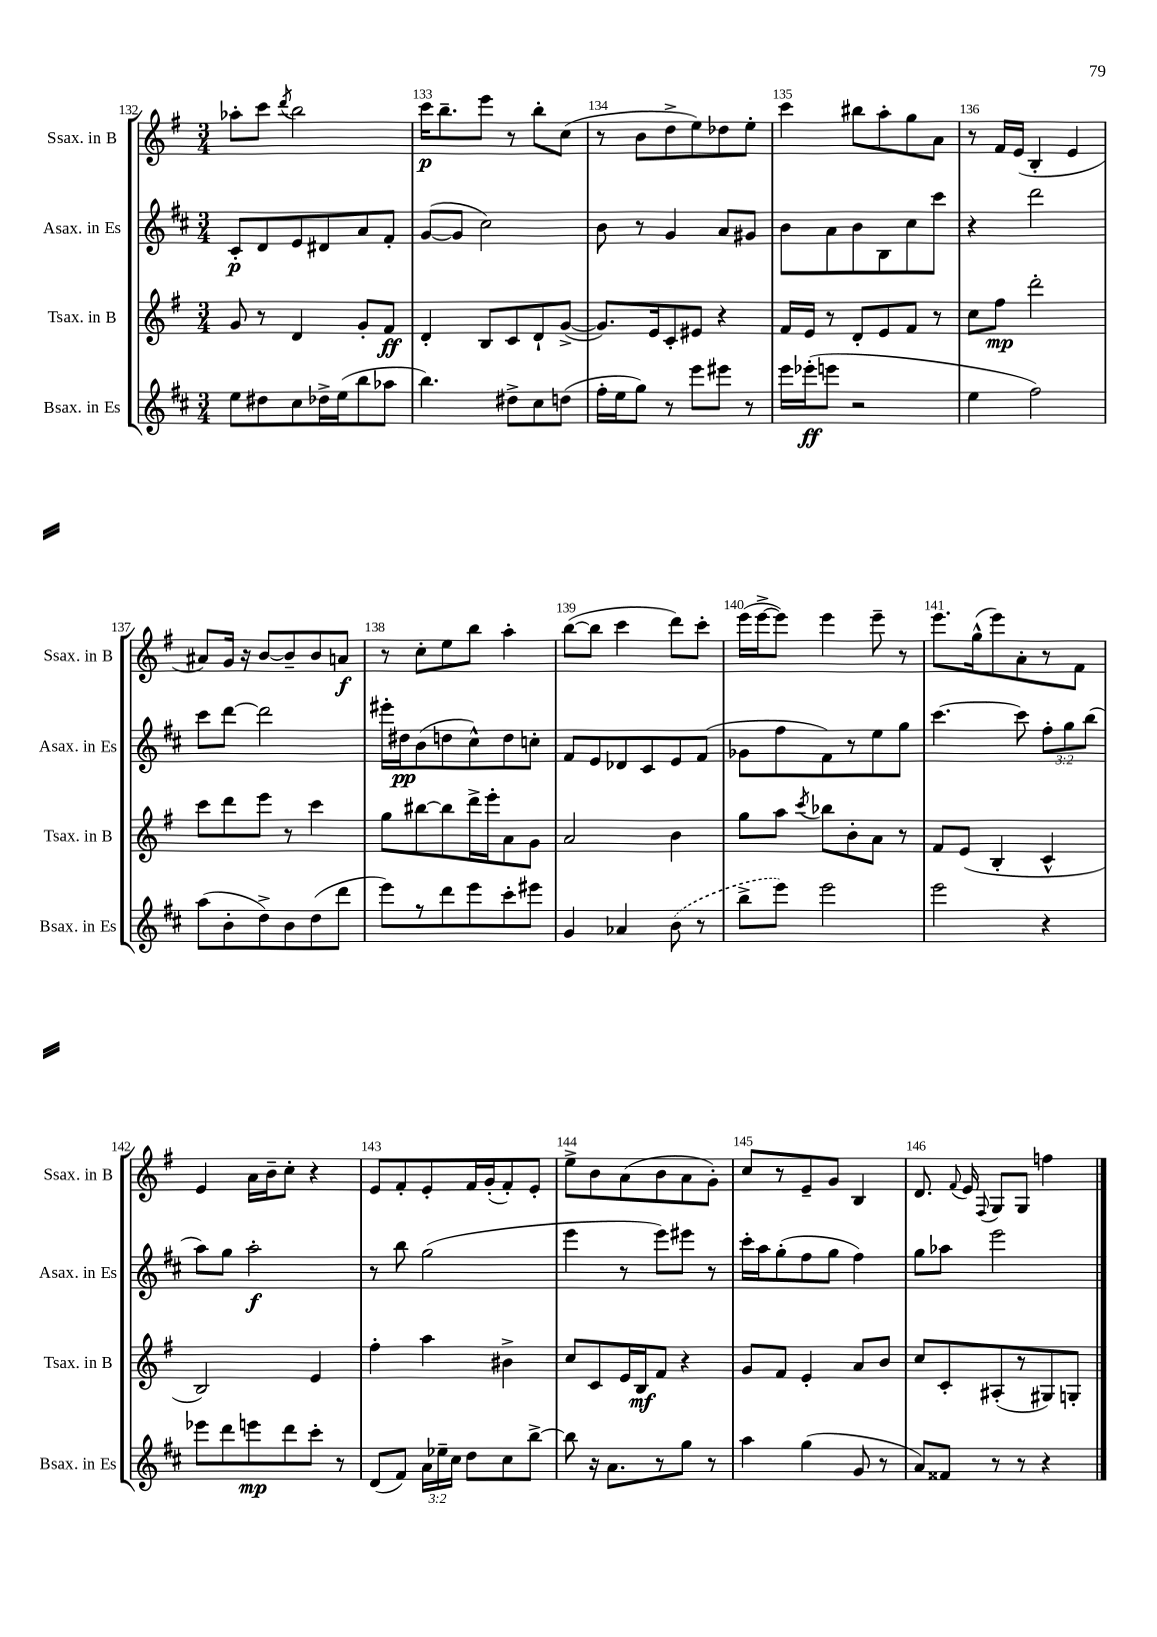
<<
\new StaffGroup <<
\new Staff = "s0" \with { instrumentName = "Ssax. in B" shortInstrumentName = "Ssax. in B" } {
    \clef treble \key g \major \numericTimeSignature \time 3/4
    \autoBeamOff aes''8[-. c'''8] \acciaccatura { d'''8 } b''2 |
    c'''16[\p b''8.-- e'''8] r8 b''8[-. c''8]( |
    r8 b'8[ d''8-> e''8) des''8 e''8]-. |
    c'''4 bis''8[ a''8-. g''8 a'8] |
    r8 fis'16[ e'16]( b4-. e'4 |
    ais'8[) g'16] r16 b'8[~ b'8-- b'8 a'8]\f |
    r8 c''8[-. e''8 b''8] a''4-. |
    b''8[~( b''8] c'''4 d'''8[) c'''8]-. |
    e'''16[( e'''16~-> e'''8]) e'''4 e'''8-- r8 |
    e'''8.[ g''16-^( e'''8) a'8-. r8 fis'8] |
    e'4 a'16[ b'16-- c''8]-. r4 |
    e'8[ fis'8-. e'8-. fis'16 g'16-.( fis'8-.) e'8]-. |
    e''8[-> b'8 a'8( b'8 a'8 g'8]-.) |
    c''8[ r8 e'8-- g'8] b4 |
    d'8. \appoggiatura { fis'8 } e'16 \appoggiatura { fis8 } g8[ g8] f''4 \bar "|." |
}
\new Staff = "s1" \with { instrumentName = "Asax. in Es" shortInstrumentName = "Asax. in Es" } {
    \clef treble \key d \major \numericTimeSignature \time 3/4 \override Staff.TupletNumber.text = #tuplet-number::calc-fraction-text
    \autoBeamOff cis'8[-.\p d'8 e'8 dis'8 a'8 fis'8]-. |
    g'8[~( g'8] cis''2) |
    b'8 r8 g'4 a'8[ gis'8] |
    b'8[ a'8 b'8 b8 cis''8 cis'''8] |
    r4 d'''2 |
    cis'''8[ d'''8]~ d'''2 |
    eis'''16[-. dis''16\pp b'8( d''8 cis''8-^) d''8 c''8]-. |
    fis'8[ e'8 des'8 cis'8 e'8 fis'8]( |
    ges'8[ fis''8 fis'8) r8 e''8 g''8] |
    cis'''4.~ cis'''8 \tuplet 3/2 { fis''8[-. g''8 b''8]( } |
    a''8[) g''8] a''2-.\f |
    r8 b''8 g''2( |
    e'''4 r8 e'''8[) eis'''8] r8 |
    cis'''16[-. a''16 g''8-.( fis''8 g''8] fis''4) |
    g''8[ aes''8] e'''2 \bar "|." |
}
\new Staff = "s2" \with { instrumentName = "Tsax. in B" shortInstrumentName = "Tsax. in B" } {
    \clef treble \key g \major \numericTimeSignature \time 3/4
    \autoBeamOff g'8 r8 d'4 g'8[-. fis'8]\ff |
    d'4-. b8[ c'8 d'8-! g'8]~->( |
    g'8.[) e'16 c'8-. eis'8] r4 |
    fis'16[ e'16] r8 d'8[-. e'8 fis'8] r8 |
    c''8[ fis''8]\mp d'''2-. |
    c'''8[ d'''8 e'''8] r8 c'''4 |
    g''8[ bis''8~ bis''8 d'''16-> e'''16-. a'8 g'8] |
    a'2 b'4 |
    g''8[ a''8] \acciaccatura { c'''8 } bes''8[ b'8-. a'8] r8 |
    fis'8[ e'8]( b4-. c'4-^ |
    b2) e'4 |
    fis''4-. a''4 bis'4-> |
    c''8[ c'8 e'16 b16\mf fis'8] r4 |
    g'8[ fis'8] e'4-. a'8[ b'8] |
    c''8[ c'8-. ais8-.( r8 gis8) g8]-. \bar "|." |
}
\new Staff = "s3" \with { instrumentName = "Bsax. in Es" shortInstrumentName = "Bsax. in Es" } {
    \clef treble \key d \major \numericTimeSignature \time 3/4 \override Staff.TupletNumber.text = #tuplet-number::calc-fraction-text
    \autoBeamOff e''8[ dis''8 cis''8 des''16-> e''16( b''8 aes''8] |
    b''4.) dis''8[-> cis''8 d''8]( |
    fis''16[-. e''16 g''8]) r8 e'''8[ eis'''8] r8 |
    e'''16[ ees'''16-.\ff( e'''8] r2 |
    e''4 fis''2) |
    a''8[( b'8-. d''8->) b'8 d''8( d'''8] |
    e'''8[) r8 d'''8 e'''8 cis'''8-. eis'''8] |
    g'4 aes'4 \once \slurDashed b'8( r8 |
    b''8[-> e'''8]) e'''2 |
    e'''2 r4 |
    ees'''8[ d'''8 e'''8\mp d'''8 cis'''8]-. r8 |
    d'8[( fis'8]) \tuplet 3/2 { a'16[ ees''16-- cis''16] } d''8[ cis''8 b''8]~-> |
    b''8 r16 a'8.[ r8 g''8] r8 |
    a''4 g''4( g'8 r8 |
    a'8[) fisis'8] r8 r8 r4 \bar "|." |
}
>>
>>
\layout { \context { \Score currentBarNumber = #132 \override BarNumber.break-visibility = ##(#f #t #t) barNumberVisibility = #all-bar-numbers-visible } }
